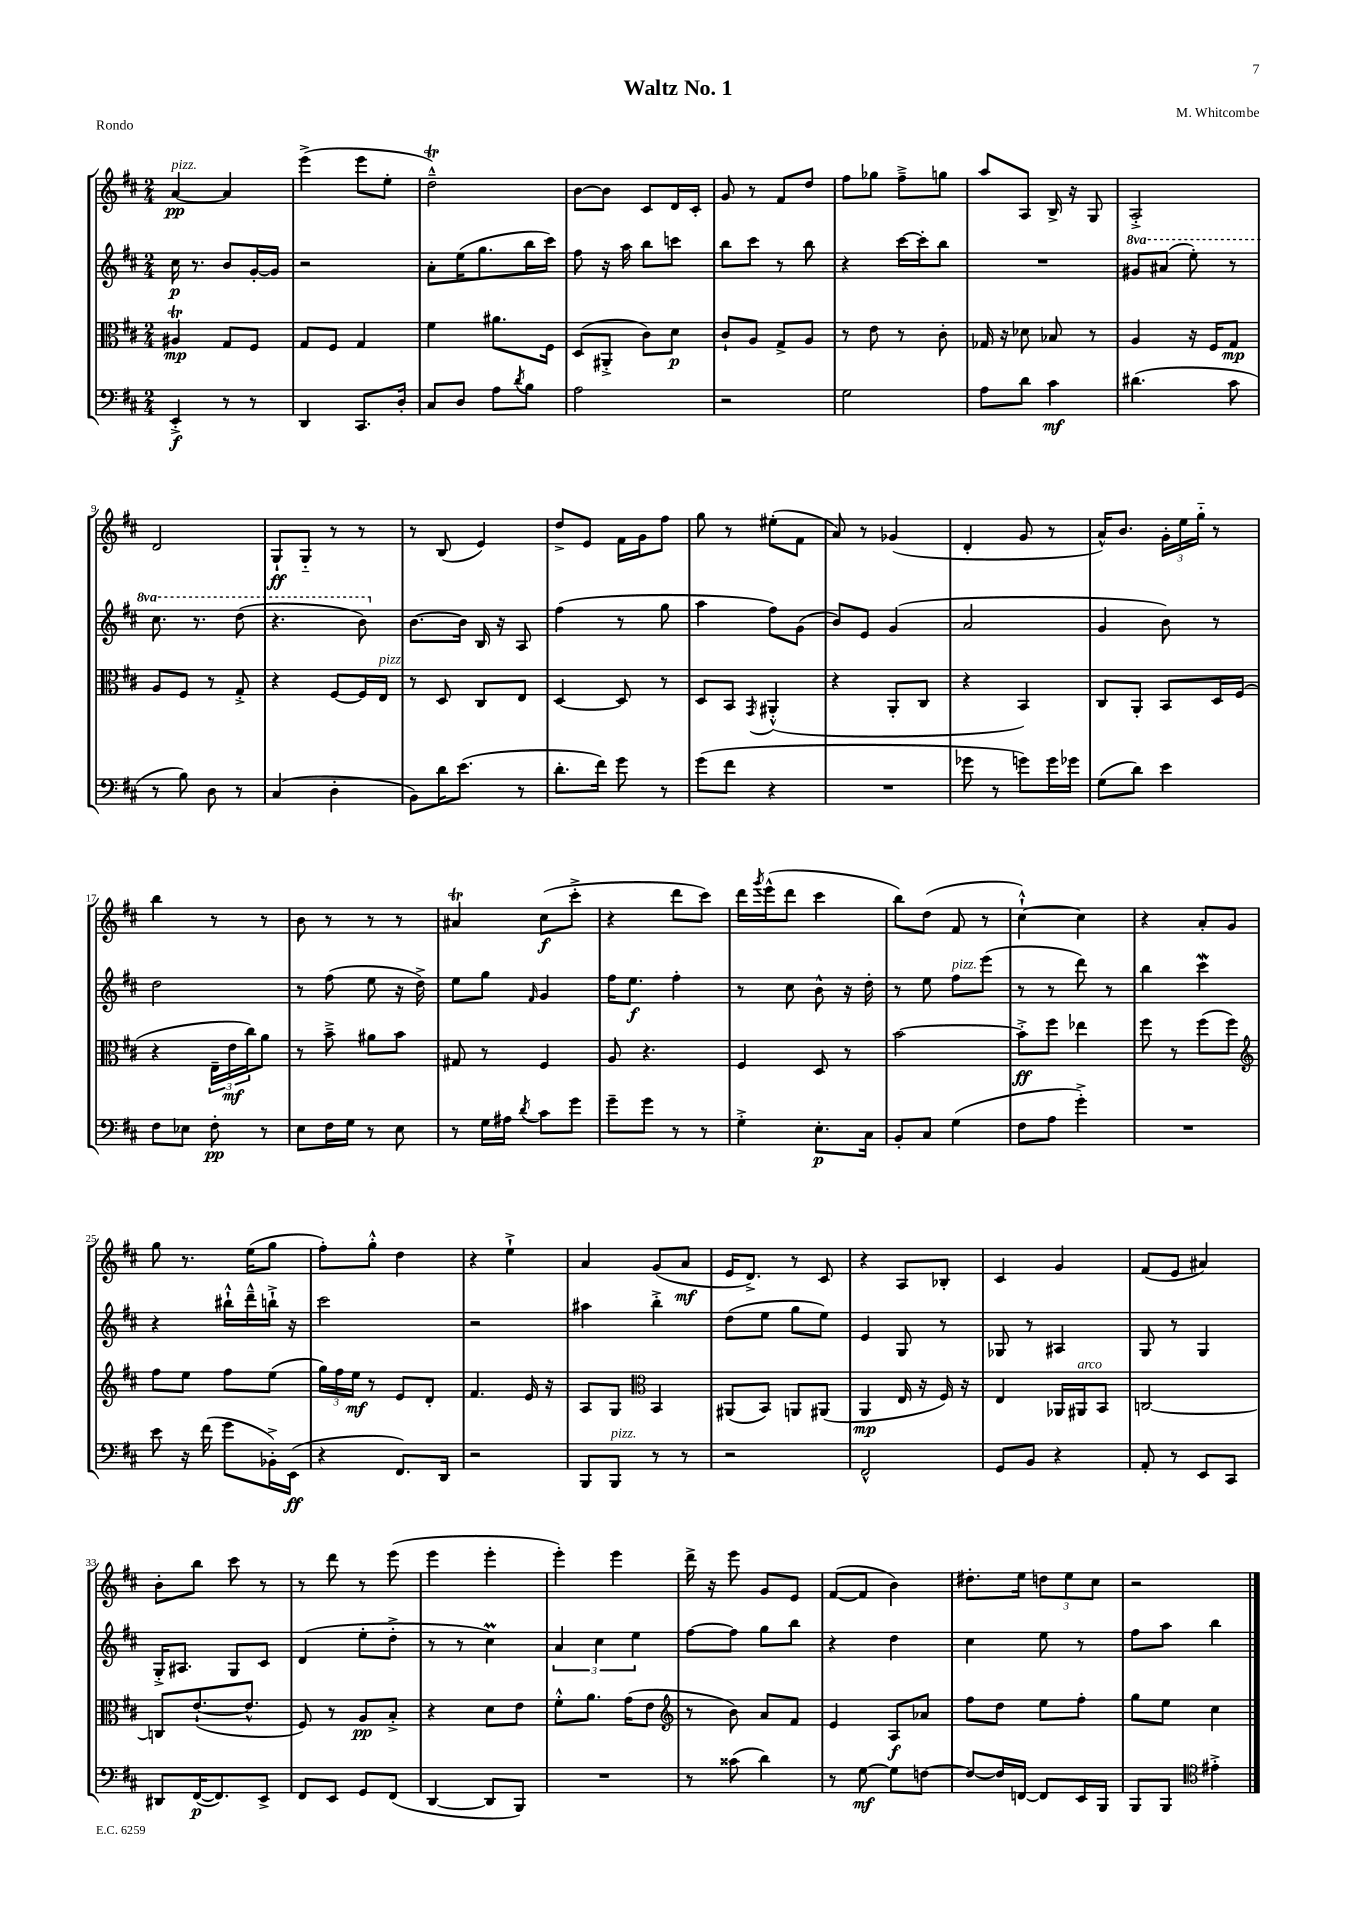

**kern	**dynam	**kern	**dynam	**kern	**dynam	**kern	**dynam
*part4	*part4	*part3	*part3	*part2	*part2	*part1	*part1
*staff4	*staff4	*staff3	*staff3	*staff2	*staff2	*staff1	*staff1
*clefF4	*	*clefC3	*	*clefG2	*	*clefG2	*
*k[f#c#]	*	*k[f#c#]	*	*k[f#c#]	*	*k[f#c#]	*
*M2/4	*	*M2/4	*	*M2/4	*	*M2/4	*
=1	=1	=1	=1	=1	=1	=1	=1
!	!	!	!	!	!	!LO:TX:a:i:t=pizz.	!
4EE'^/	f	4A#Xt/	mp	16cc#\	p	[4a/	pp
.	.	.	.	8.r	.	.	.
8r	.	8G/L	.	8b/L	.	4a/]	.
8r	.	8F#/J	.	[16g'/L	.	.	.
.	.	.	.	16g/JJ]	.	.	.
=2	=2	=2	=2	=2	=2	=2	=2
4DD/	.	8G/L	.	2r	.	(4eee^\	.
.	.	8F#/J	.	.	.	.	.
8.CC#/L	.	4G/	.	.	.	8eee\L	.
.	.	.	.	.	.	8ee'\J	.
16D'/Jk	.	.	.	.	.	.	.
=3	=3	=3	=3	=3	=3	=3	=3
8C#/L	.	4f#\	.	8a'\L	.	2ddT~^^\)	.
8D/J	.	.	.	(16ee\K	.	.	.
.	.	.	.	8.gg\	.	.	.
8A\L	.	8.a#X\L	.	.	.	.	.
8qd/	.	.	.	.	.	.	.
8B\J	.	.	.	16bb\L	.	.	.
.	.	16F#\Jk	.	16ccc#\JJ)	.	.	.
=4	=4	=4	=4	=4	=4	=4	=4
2A\	.	(8D/L	.	8ff#\	.	[8b\L	.
.	.	8AA#X'^/J	.	16r	.	8b\J]	.
.	.	.	.	16aa\	.	.	.
.	.	8c#\L)	.	8bb\L	.	8c#/L	.
.	.	8d\J	p	8cccn\J	.	16d/L	.
.	.	.	.	.	.	16c#'/JJ	.
=5	=5	=5	=5	=5	=5	=5	=5
2r	.	8c#`/L	.	8bb\L	.	8g/	.
.	.	8A/J	.	8ccc#\J	.	8r	.
.	.	8G^/L	.	8r	.	8f#/L	.
.	.	8A/J	.	8bb\	.	8dd/J	.
=6	=6	=6	=6	=6	=6	=6	=6
2G\	.	8r	.	4r	.	8ff#\L	.
.	.	8e\	.	.	.	8gg-X\J	.
.	.	8r	.	[16ccc#\LL	.	8ff#~^\L	.
.	.	.	.	16ccc#'\J]	.	.	.
.	.	8c#'\	.	8bb\J	.	8ggn\J	.
=7	=7	=7	=7	=7	=7	=7	=7
8A\L	.	16G-X/	.	2r	.	8aa/L	.
.	.	16r	.	.	.	.	.
8d\J	.	8d-X\	.	.	.	8A/J	.
4c#\	mf	8B-X/	.	.	.	16B^/	.
.	.	.	.	.	.	16r	.
.	.	8r	.	.	.	8G/	.
=8	=8	=8	=8	=8	=8	=8	=8
*	*	*	*	*8va	*	*	*
(4.d#X\	.	4A/	.	8gg#X/L	.	2A'^/	.
.	.	.	.	(8aa#X/J	.	.	.
.	.	16r	.	8eee'\)	.	.	.
.	.	16F#/KL	.	.	.	.	.
8c#\	.	8G/J	mp	8r	.	.	.
!!LO:LB:g=z
=9	=9	=9	=9	=9	=9	=9	=9
8r	.	8A/L	.	8.ccc#\	.	2d/	.
8B\)	.	8F#/J	.	.	.	.	.
.	.	.	.	8.r	.	.	.
8D\	.	8r	.	.	.	.	.
8r	.	8G'^/	.	(8ddd\	.	.	.
=10	=10	=10	=10	=10	=10	=10	=10
(4C#/	.	4r	.	4.r	.	8G`/L	ff
.	.	.	.	.	.	8G/J	.
4D'\	.	[8F#/L	.	.	.	8r	.
.	.	16F#/L]	.	8bb\)	.	8r	.
!	!	!LO:TX:a:i:t=pizz.	!	!	!	!	!
.	.	16E/JJ	.	.	.	.	.
=11	=11	=11	=11	=11	=11	=11	=11
*	*	*	*	*X8va	*	*	*
8BB\L)	.	8r	.	[8.b\L	.	8r	.
16d\K	.	8D/	.	.	.	(8B/	.
(8.e\J	.	.	.	16b\Jk]	.	.	.
.	.	8C#/L	.	16B/	.	4e/)	.
.	.	.	.	16r	.	.	.
8r	.	8E/J	.	8A/	.	.	.
=12	=12	=12	=12	=12	=12	=12	=12
8.d'\L	.	[4D/	.	(4ff#\	.	8dd^/L	.
.	.	.	.	.	.	8e/J	.
16f#\Jk)	.	.	.	.	.	.	.
8g\	.	8D/]	.	8r	.	16f#\LL	.
.	.	.	.	.	.	16g\J	.
8r	.	8r	.	8gg\	.	8ff#\J	.
=13	=13	=13	=13	=13	=13	=13	=13
(8g\L	.	8D/L	.	4aa\	.	8gg\	.
8f#\J	.	8BB/J	.	.	.	8r	.
.	.	8qGG/	.	.	.	.	.
4r	.	(4AA#X'^^/	.	8ff#\L)	.	(8ee#X'\L	.
.	.	.	.	(8g\J	.	8f#\J	.
=14	=14	=14	=14	=14	=14	=14	=14
2r	.	4r	.	8b/L)	.	8a/)	.
.	.	.	.	8e/J	.	8r	.
.	.	8AA'/L	.	(4g/	.	(4g-X/	.
.	.	8C#/J	.	.	.	.	.
=15	=15	=15	=15	=15	=15	=15	=15
8g-X\	.	4r	.	2a/	.	4d'/	.
8r	.	.	.	.	.	.	.
8gn\L)	.	4BB/)	.	.	.	8g/	.
16g\L	.	.	.	.	.	8r	.
16g-X\JJ	.	.	.	.	.	.	.
=16	=16	=16	=16	=16	=16	=16	=16
(8G\L	.	8C#/L	.	4g/	.	16a^^/KL)	.
.	.	.	.	.	.	8.b/J	.
8d\J)	.	8AA'/J	.	.	.	.	.
4e\	.	8BB/L	.	8b\)	.	24g'\LL	.
.	.	.	.	.	.	24ee\	.
.	.	.	.	.	.	24gg\JJ	.
.	.	16D/L	.	8r	.	8r	.
.	.	(16F#/JJ	.	.	.	.	.
!!LO:LB:g=z
=17	=17	=17	=17	=17	=17	=17	=17
8F#\L	.	4r	.	2dd\	.	4bb\	.
8E-X\J	.	.	.	.	.	.	.
8F#'\	pp	24E~\LL	.	.	.	8r	.
.	.	24e\	mf	.	.	.	.
.	.	24cc#\J)	.	.	.	.	.
8r	.	8a\J	.	.	.	8r	.
=18	=18	=18	=18	=18	=18	=18	=18
8E\L	.	8r	.	8r	.	8b\	.
16F#\L	.	8b~^\	.	(8ff#\	.	8r	.
16G\JJ	.	.	.	.	.	.	.
8r	.	8a#X\L	.	8ee\	.	8r	.
8E\	.	8b\J	.	16r	.	8r	.
.	.	.	.	16dd^\)	.	.	.
=19	=19	=19	=19	=19	=19	=19	=19
8r	.	8G#X/	.	8ee\L	.	4a#Xt/	.
16G\LL	.	8r	.	8gg\J	.	.	.
16A#X\JJ	.	.	.	.	.	.	.
8qd/	.	.	.	16qqf#/	.	.	.
8c#\L	.	4F#/	.	4g/	.	(8cc#\L	f
8g\J	.	.	.	.	.	8ccc#'^\J	.
=20	=20	=20	=20	=20	=20	=20	=20
8g~\L	.	8A/	.	16ff#\KL	.	4r	.
.	.	.	.	8.ee\J	f	.	.
8g\J	.	4.r	.	.	.	.	.
8r	.	.	.	4ff#'\	.	8ddd\L	.
8r	.	.	.	.	.	8ccc#\J)	.
=21	=21	=21	=21	=21	=21	=21	=21
4G'^\	.	4F#/	.	8r	.	16ddd\LL	.
.	.	.	.	.	.	8qggg/	.
.	.	.	.	.	.	(16eee^^\J	.
.	.	.	.	8cc#\	.	8ddd\J	.
8.E'\L	p	8D/	.	8b^^\	.	4ccc#\	.
.	.	8r	.	16r	.	.	.
16C#\Jk	.	.	.	16dd'\	.	.	.
=22	=22	=22	=22	=22	=22	=22	=22
8BB'/L	.	[2b\	.	8r	.	8bb\L)	.
8C#/J	.	.	.	8ee\	.	(8dd\J	.
!	!	!	!	!LO:TX:a:i:t=pizz.	!	!	!
(4G\	.	.	.	8ff#\L	.	8f#/	.
.	.	.	.	(8eee\J	.	8r	.
=23	=23	=23	=23	=23	=23	=23	=23
8F#\L	.	8b'^\L]	ff	8r	.	[4cc#`^^\)	.
8A\J	.	8ff#\J	.	8r	.	.	.
4g'^\)	.	4ee-X\	.	8ddd\)	.	4cc#\]	.
.	.	.	.	8r	.	.	.
=24	=24	=24	=24	=24	=24	=24	=24
2r	.	8ff#\	.	4bb\	.	4r	.
.	.	8r	.	.	.	.	.
.	.	(8ff#\L	.	4ccc#W\	.	8a'/L	.
.	.	8ff#\J)	.	.	.	8g/J	.
!!LO:LB:g=z
=25	=25	=25	=25	=25	=25	=25	=25
*	*	*clefG2	*	*	*	*	*
8e\	.	8ff#\L	.	4r	.	8gg\	.
16r	.	8ee\J	.	.	.	8.r	.
(16f#\	.	.	.	.	.	.	.
8g\L	.	8ff#\L	.	16bb#X`^^\LL	.	.	.
.	.	.	.	16ddd~^^\	.	(16ee\KL	.
16BB-X'^\L)	.	(8ee\J	.	16bbn`^\JJ	.	8gg\J	.
(16EE\JJ	ff	.	.	16r	.	.	.
=26	=26	=26	=26	=26	=26	=26	=26
4r	.	24gg\LL)	.	2ccc#\	.	8ff#'\L)	.
.	.	24ff#\	.	.	.	.	.
.	.	24ee\JJ	mf	.	.	.	.
.	.	8r	.	.	.	8gg'^^\J	.
8.FF#/L)	.	8e/L	.	.	.	4dd\	.
.	.	8d'/J	.	.	.	.	.
16DD/Jk	.	.	.	.	.	.	.
=27	=27	=27	=27	=27	=27	=27	=27
2r	.	4.f#/	.	2r	.	4r	.
.	.	.	.	.	.	4ee`^\	.
.	.	16e/	.	.	.	.	.
.	.	16r	.	.	.	.	.
=28	=28	=28	=28	=28	=28	=28	=28
8BBB/L	.	8A/L	.	4aa#X\	.	4a/	.
!LO:TX:a:i:t=pizz.	!	!	!	!	!	!	!
8BBB/J	.	8G/J	.	.	.	.	.
*	*	*clefC3	*	*	*	*	*
8r	.	4BB/	.	4bb'^\	.	(8g/L	.
8r	.	.	.	.	.	8a/J	mf
=29	=29	=29	=29	=29	=29	=29	=29
2r	.	(8AA#X/L	.	(8dd\L	.	16e/KL	.
.	.	.	.	.	.	8.d^/J)	.
.	.	8BB/J)	.	8ee\J	.	.	.
.	.	8AAn/L	.	8gg\L	.	8r	.
.	.	(8AA#X/J	.	8ee\J)	.	8c#/	.
=30	=30	=30	=30	=30	=30	=30	=30
2FF#^^/	.	4AA/	mp	4e/	.	4r	.
.	.	16E/	.	8G/	.	8A/L	.
.	.	16r	.	.	.	.	.
.	.	16F#/)	.	8r	.	8B-X'/J	.
.	.	16r	.	.	.	.	.
=31	=31	=31	=31	=31	=31	=31	=31
8GG/L	.	4E/	.	8G-X/	.	4c#/	.
8BB/J	.	.	.	8r	.	.	.
4r	.	16AA-X/LL	.	4A#X/	.	4g/	.
!	!	!LO:TX:a:i:t=arco	!	!	!	!	!
.	.	16AA#X/J	.	.	.	.	.
.	.	8BB/J	.	.	.	.	.
=32	=32	=32	=32	=32	=32	=32	=32
8AA'/	.	[2Cn/	.	8G/	.	(8f#/L	.
8r	.	.	.	8r	.	8e/J	.
8EE/L	.	.	.	4G/	.	4a#X/)	.
8CC#/J	.	.	.	.	.	.	.
!!LO:LB:g=z
=33	=33	=33	=33	=33	=33	=33	=33
8DD#X/L	.	8Cn/L]	.	16G'^/KL	.	8b'\L	.
.	.	.	.	8.A#X/J	.	.	.
([16FF#/K	p	([8.e`/	.	.	.	8bb\J	.
8.FF#/])	.	.	.	.	.	.	.
.	.	.	.	8G/L	.	8ccc#\	.
.	.	8.e^^/J]	.	.	.	.	.
8EE^/J	.	.	.	8c#/J	.	8r	.
=34	=34	=34	=34	=34	=34	=34	=34
8FF#/L	.	8F#/)	.	(4d/	.	8r	.
8EE/J	.	8r	.	.	.	8ddd\	.
8GG/L	.	8A/L	pp	8ee'\L	.	8r	.
(8FF#/J	.	8B'^/J	.	8dd'^\J	.	(8eee\	.
=35	=35	=35	=35	=35	=35	=35	=35
[4DD/	.	4r	.	8r	.	4eee\	.
.	.	.	.	8r	.	.	.
8DD/L]	.	8d\L	.	4cc#m\)	.	4eee'\	.
8BBB/J)	.	8e\J	.	.	.	.	.
=36	=36	=36	=36	=36	=36	=36	=36
2r	.	8f#'^^\L	.	6a/	.	4eee'\)	.
.	.	8.a\J	.	.	.	.	.
.	.	.	.	6cc#\	.	.	.
.	.	.	.	.	.	4eee\	.
.	.	(16g\KL	.	.	.	.	.
.	.	.	.	6ee\	.	.	.
.	.	8e\J	.	.	.	.	.
=37	=37	=37	=37	=37	=37	=37	=37
*	*	*clefG2	*	*	*	*	*
8r	.	8r	.	[8ff#\L	.	16ddd^\	.
.	.	.	.	.	.	16r	.
(8c##X\	.	8b\)	.	8ff#\J]	.	8eee\	.
4d\)	.	8a/L	.	8gg\L	.	8g/L	.
.	.	8f#/J	.	8bb\J	.	8e/J	.
=38	=38	=38	=38	=38	=38	=38	=38
8r	.	4e/	.	4r	.	([8f#/L	.
[8G\	mf	.	.	.	.	8f#/J]	.
8G\L]	.	8A/L	f	4dd\	.	4b\)	.
[8Fn\J	.	8a-X/J	.	.	.	.	.
=39	=39	=39	=39	=39	=39	=39	=39
8F/L_	.	8ff#\L	.	4cc#\	.	8.dd#X'\L	.
16F/L]	.	8dd\J	.	.	.	.	.
[16FFn/JJ	.	.	.	.	.	16ee\Jk	.
8FF/L]	.	8ee\L	.	8ee\	.	12ddn\L	.
.	.	.	.	.	.	12ee\	.
16EE/L	.	8ff#'\J	.	8r	.	.	.
.	.	.	.	.	.	12cc#\J	.
16BBB/JJ	.	.	.	.	.	.	.
=40	=40	=40	=40	=40	=40	=40	=40
8BBB/L	.	8gg\L	.	8ff#\L	.	2r	.
8BBB/J	.	8ee\J	.	8aa\J	.	.	.
*clefC4	*	*	*	*	*	*	*
4e#X'^\	.	4cc#\	.	4bb\	.	.	.
==	==	==	==	==	==	==	==
*-	*-	*-	*-	*-	*-	*-	*-
